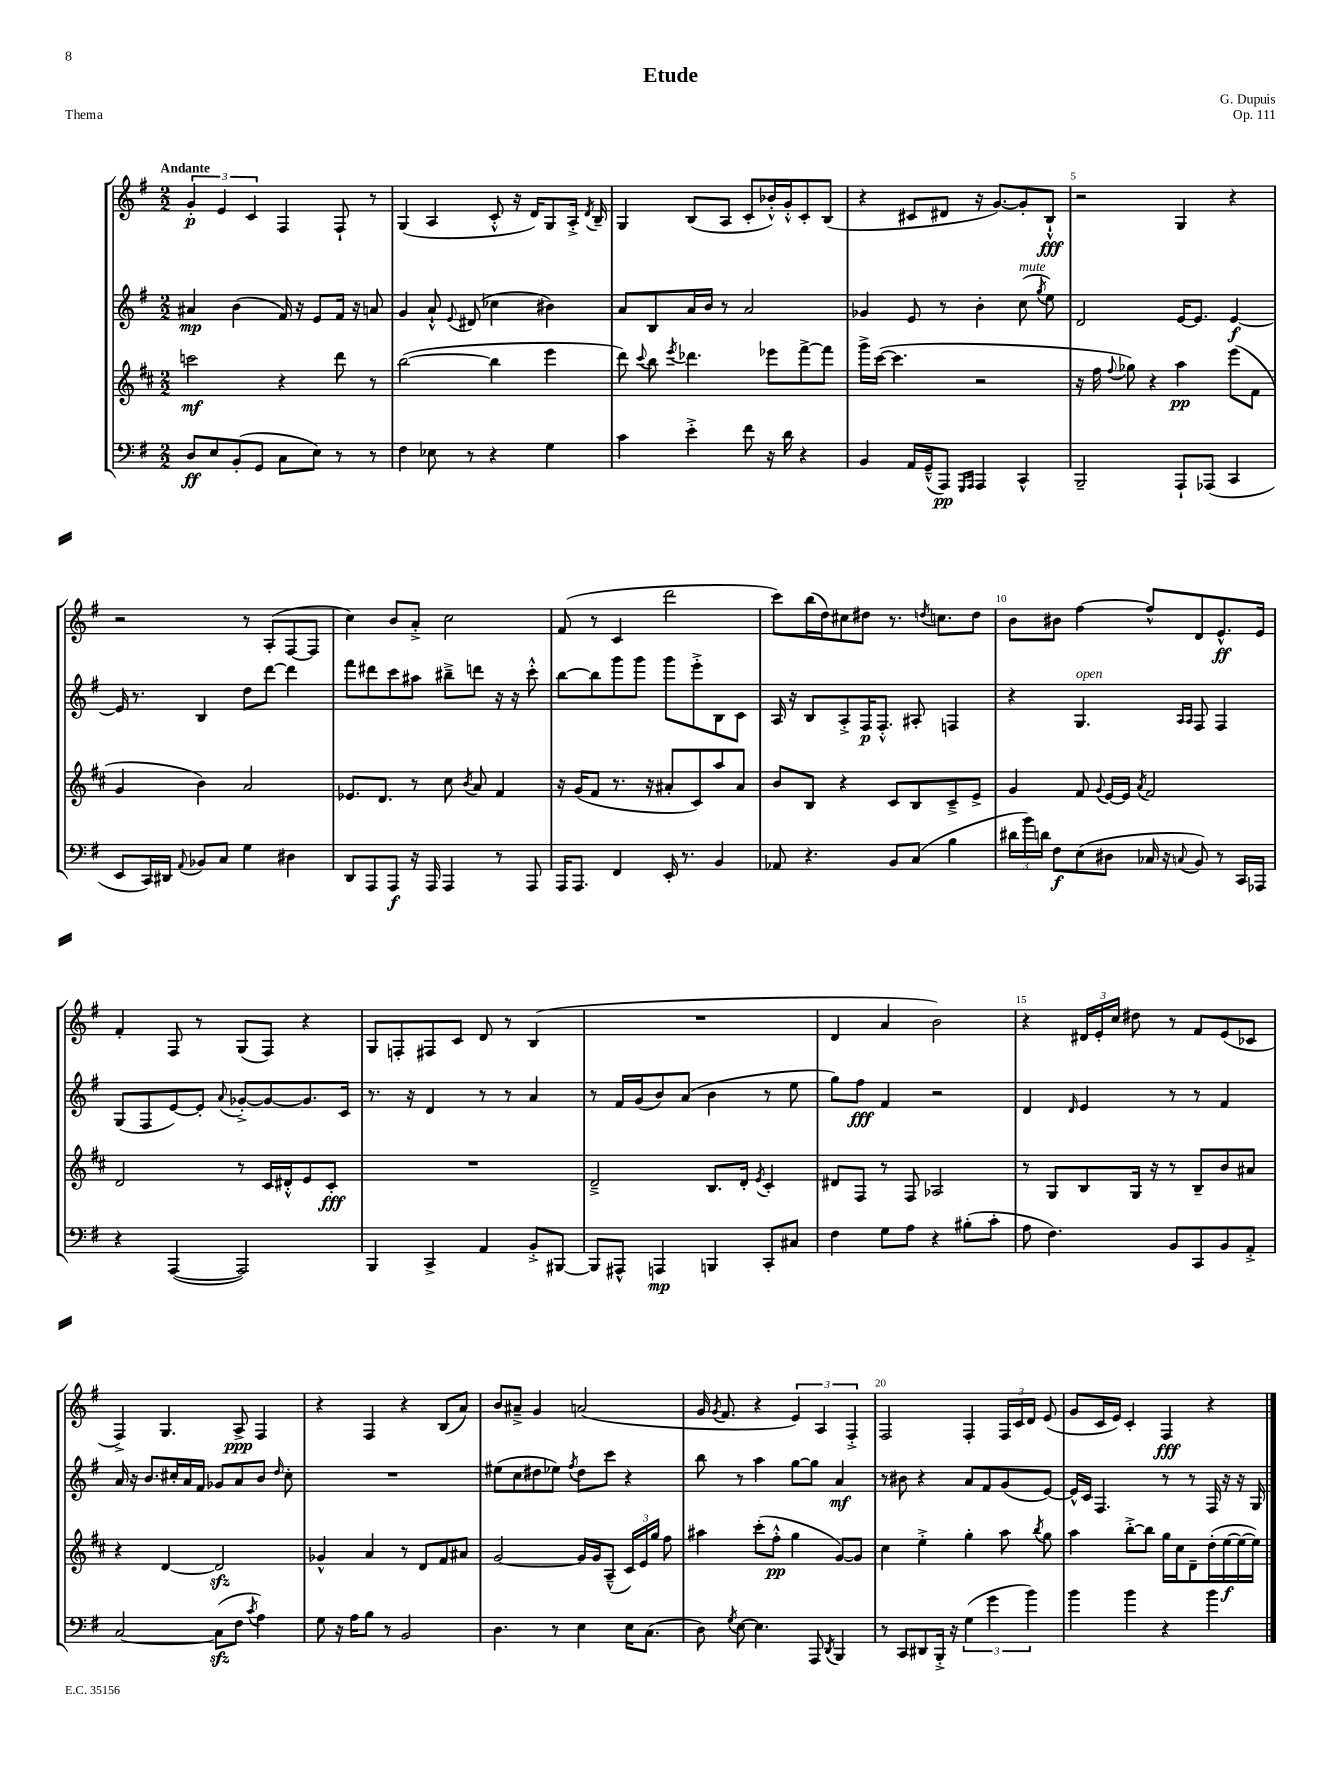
\header { title = "Etude" composer = "G. Dupuis" opus = "Op. 111" piece = "Thema" }
<<
\new StaffGroup <<
\new Staff = "s0" {
    \clef treble \key g \major \numericTimeSignature \time 2/2 \tempo "Andante"
    \autoBeamOff \tuplet 3/2 { g'4-.\p e'4 c'4 } fis4 fis8-! r8 |
    g4( a4 c'8-.-^ r16 d'16[) g8 a16]-.-> \acciaccatura { d'8 } b16-- |
    g4 b8[( a8] c'8[-. bes'16-.-^) g'16-.-^ c'8-. b8]( |
    r4 cis'8[ dis'8] r16 g'8.[~) g'8-. b8]-!-^\fff |
    r2 g4 r4 |
    r2 r8 a8[-.( fis8~ fis8] |
    c''4) b'8[ a'8]-.-> c''2 |
    fis'8( r8 c'4 d'''2 |
    c'''8[) b''16( d''16) cis''8 dis''8] r8. \acciaccatura { d''8 } c''8.[ d''8] |
    b'8[ bis'8] fis''4~ fis''8[-^ d'8 e'8.-^\ff e'16] |
    fis'4-. fis8 r8 g8[( fis8]) r4 |
    g8[ f8-. fis8 c'8] d'8 r8 b4( |
    R1 |
    d'4 a'4 b'2) |
    r4 \tuplet 3/2 { dis'16[ e'16-. c''16] } dis''8 r8 fis'8[ e'8( ces'8] |
    fis4->) g4. a8->\ppp fis4 |
    r4 fis4 r4 b8[( a'8]) |
    b'8[ ais'8]---> g'4 a'2( |
    g'16 \acciaccatura { g'8 } fis'8. r4 \tuplet 3/2 { e'4) a4 fis4-.-> } |
    fis2 fis4-. \tuplet 3/2 { fis16[ c'16 d'16] } e'8( |
    g'8[ c'16 e'16]) c'4-. fis4\fff r4 \bar "|." |
}
\new Staff = "s1" {
    \clef treble \key g \major \numericTimeSignature \time 2/2
    \autoBeamOff ais'4\mp b'4( fis'16) r16 e'8[ fis'16] r16 a'8 |
    g'4 a'8-!-^ \appoggiatura { e'8 } dis'8( ces''4 bis'4) |
    a'8[ b8 a'16 b'16] r8 a'2 |
    ges'4 e'8 r8 b'4-. c''8^\markup { \italic "mute" }( \acciaccatura { g''8 } e''8) |
    d'2 e'16[~ e'8.] e'4~\f |
    e'16 r8. b4 d''8[ d'''8]~ d'''4 |
    fis'''8[ dis'''8 c'''8 ais''8] bis''8[---> d'''8] r16 r16 c'''8-.-^ |
    b''8[~ b''8 g'''8 g'''8] g'''8[ e'''8-.-> b8 c'8] |
    a16 r16 b8[ a8-.-> fis16\p fis8.]-.-^ ais8-. f4 |
    r4 g4.^\markup { \italic "open" } \grace { a16[ a16] } fis8 fis4 |
    g8[( fis8 e'8~) e'8]-. \appoggiatura { a'8 } ges'8[~-.-> ges'8~ ges'8. c'16] |
    r8. r16 d'4 r8 r8 a'4 |
    r8 fis'16[ g'16( b'8) a'8]( b'4 r8 e''8 |
    g''8[) fis''8]\fff fis'4 r2 |
    d'4 \grace { d'16 } e'4 r8 r8 fis'4 |
    a'16 r16 b'8.[ cis''16-. a'16 fis'16] ges'8[ a'8 b'8] \grace { d''16 } cis''8-. |
    R1 |
    eis''8[( c''8 dis''8 ees''8]) \acciaccatura { fis''8 } dis''8[ c'''8] r4 |
    b''8 r8 a''4 g''8[~ g''8] a'4\mf |
    r8 bis'8 r4 a'8[ fis'8 g'8( e'8]~) |
    e'16[-^ c'16] fis4. r8 r8 fis16 r16 r16 g16 \bar "|." |
}
\new Staff = "s2" {
    \clef treble \key d \major \numericTimeSignature \time 2/2
    \autoBeamOff c'''2\mf r4 d'''8 r8 |
    b''2~( b''4 e'''4 |
    d'''8) \appoggiatura { cis'''8 } b''8 \acciaccatura { e'''8 } des'''4. ees'''8[ fis'''8~-> fis'''8] |
    g'''16[-> cis'''16]~( cis'''4. r2 |
    r16 fis''16 \appoggiatura { fis''8 } ges''8) r4 a''4\pp e'''8[( fis'8] |
    g'4 b'4) a'2 |
    ees'8.[ d'8.] r8 cis''8 \acciaccatura { b'8 } a'8 fis'4 |
    r16 g'16[( fis'8] r8. r16 ais'8[-. cis'8) a''8 ais'8] |
    b'8[ b8] r4 cis'8[ b8 cis'8---> e'8]-> |
    g'4 fis'8 \appoggiatura { g'8 } e'16[~ e'16] \acciaccatura { a'8 } fis'2 |
    d'2 r8 cis'16[ dis'16-.-^ e'8 cis'8]-.\fff |
    R1 |
    d'2---> b8.[ d'16]-. \acciaccatura { e'8 } cis'4-. |
    dis'8[ fis8] r8 fis8 aes2 |
    r8 g8[ b8 g16] r16 r8 b8[-- b'8 ais'8] |
    r4 d'4~ d'2\sfz |
    ges'4-^ a'4 r8 d'8[ fis'8 ais'8] |
    g'2~ g'16[ g'16 a8]---^( \tuplet 3/2 { cis'16[) e'16 g''16] } fis''8 |
    ais''4 cis'''8[-.( fis''8]-.-^\pp g''4 g'8[~) g'8] |
    cis''4 e''4-.-> g''4-. a''8 \acciaccatura { b''8 } g''8 |
    a''4 b''8[~-.-> b''8] g''16[ cis''16 d'8-- d''16-.( e''16~\f e''16~ e''16]) \bar "|." |
}
\new Staff = "s3" {
    \clef bass \key g \major \numericTimeSignature \time 2/2
    \autoBeamOff d8[\ff e8 b,8-.( g,8] c8[ e8]) r8 r8 |
    fis4 ees8 r8 r4 g4 |
    c'4 e'4-.-> fis'8 r16 d'16 r4 |
    b,4 a,16[ g,16---^( a,,8]\pp) \grace { g,,16[ a,,16] } a,,4 c,4-^ |
    b,,2-- a,,8[-! aes,,8]( c,4 |
    e,8[ c,16) dis,16] \appoggiatura { a,8 } bes,8[ c8] g4 dis4 |
    d,8[ a,,8 a,,8]\f r16 a,,16 a,,4 r8 a,,8 |
    a,,16[ a,,8.] fis,4 e,16-. r8. b,4 |
    aes,8 r4. b,8[ c8]( b4 |
    \tuplet 3/2 { dis'16[ b'16) d'16] } fis8[\f e8( dis8] ces16 r16 \appoggiatura { c8 } b,8) r8 c,16[ aes,,16] |
    r4 a,,4~( a,,2) |
    b,,4 c,4-> a,4 b,8[-.-> bis,,8]~ |
    bis,,8[ ais,,8]-^ a,,4\mp b,,4 c,8[-. cis8] |
    fis4 g8[ a8] r4 bis8[-.( c'8]-. |
    a8 fis4.) b,8[ c,8 b,8 a,8]-.-> |
    c2~ c8[\sfz( fis8] \acciaccatura { c'8 } a4) |
    g8 r16 a16[ b8] r8 b,2 |
    d4. r8 e4 e16[ c8.]( |
    d8) \acciaccatura { g8 } e8~ e4. a,,8 \acciaccatura { d,8 } b,,4 |
    r8 c,8[ dis,8 b,,16]-.-> r16 \tuplet 3/2 { g4( g'4 b'4) } |
    b'4 b'4 r4 b'4 \bar "|." |
}
>>
>>
\layout { \context { \Score \override BarNumber.break-visibility = ##(#f #t #t) barNumberVisibility = #(every-nth-bar-number-visible 5) } }
